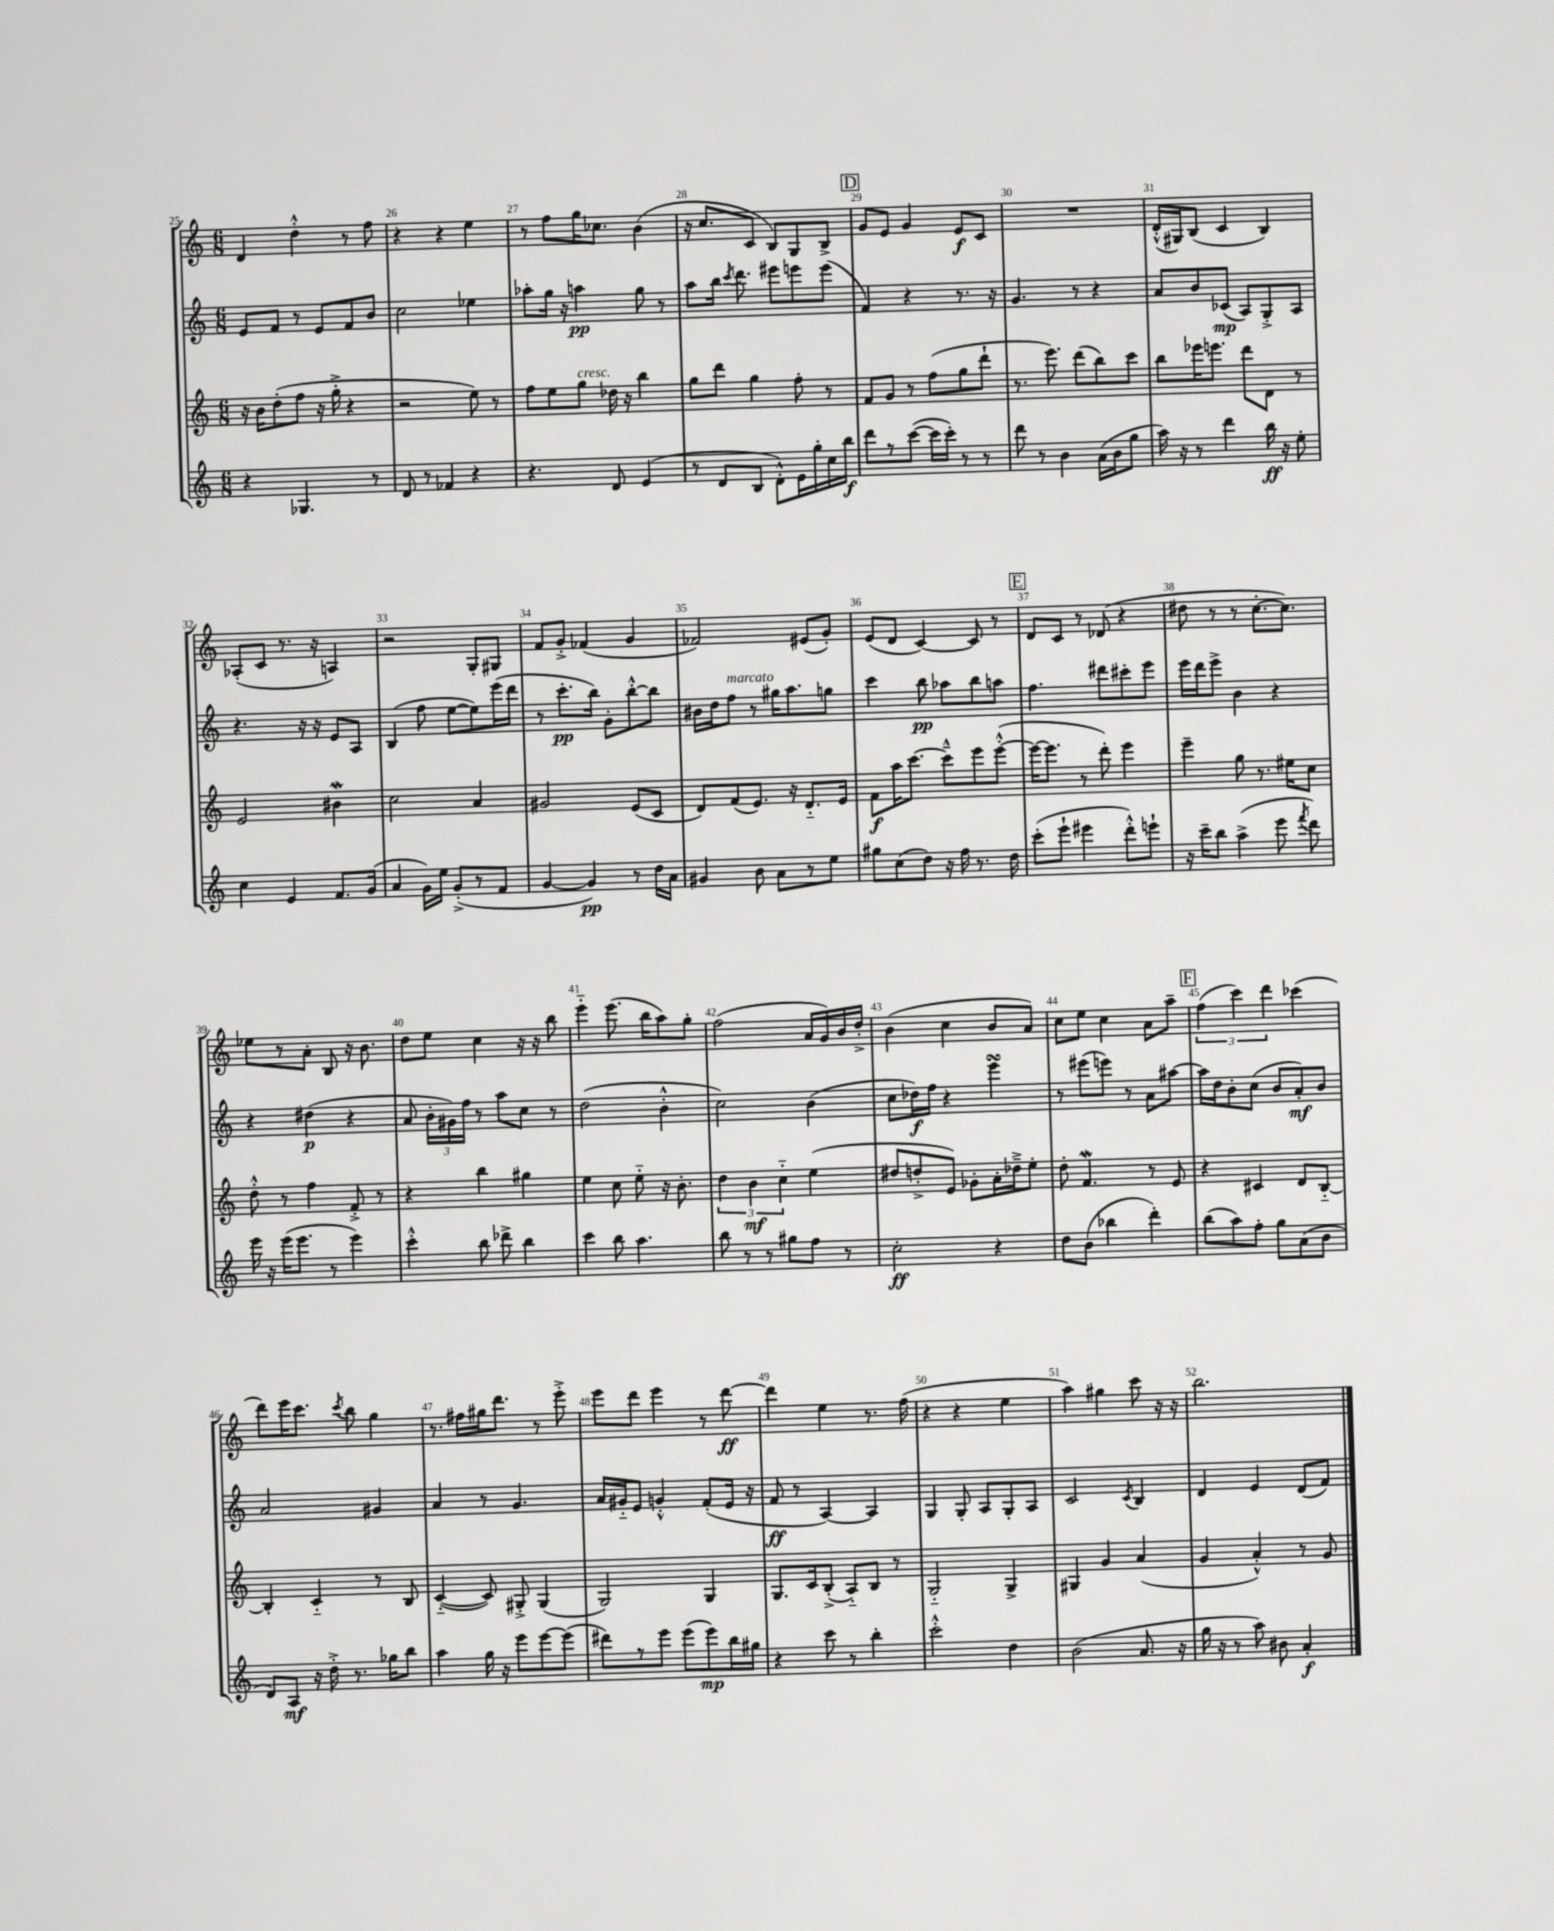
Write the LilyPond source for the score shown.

<<
\new StaffGroup <<
\new Staff = "s0" {
    \clef treble \key c \major \numericTimeSignature \time 6/8
    \autoBeamOff d'4 d''4-.-^ r8 f''8 |
    r4 r4 e''4 |
    r8 f''8[ g''16 ces''8.] b'4( |
    r16 c''8.[ c'8] b8[) g8 b8]-> |
    \mark \markup { \box "D" } g'8[ e'8] g'4 e'8[\f c'8] |
    R2. |
    d'16[-.-^( gis16) b8]( c'4 b4) |
    aes8[-.( c'8] r8. r16 a4) |
    r2 g8[-. gis8] |
    f'8[ g'8]-.-> fes'4( g'4 |
    fes'2) eis'8[( g'8]-.) |
    e'8[( d'8] c'4~) c'8 r8 |
    \mark \markup { \box "E" } d'8[ c'8] r8 des'8( r4 |
    dis''8 r8 r8 c''8.[~-. c''8.]) |
    ees''8[ r8 a'8]-. b8 r16 b'8. |
    d''8[ e''8] c''4 r16 r16 b''8 |
    e'''4-_ e'''8.( b''16[ a''8) g''8]-. |
    f''2( a'16[ g'16) b'16 d''16]-.-> |
    b'4( c''4 b'8[ a'8]) |
    c''8[ e''8] c''4 a'8[ a''8]-- |
    \mark \markup { \box "F" } \tuplet 3/2 { f''4( c'''4) d'''4 } ces'''4( |
    d'''8[) e'''16 c'''8.] \acciaccatura { c'''8 } b''8 g''4 |
    r8. fis''16[ gis''16 d'''8.] r8 e'''8-.-> |
    e'''8[ d'''8] e'''4 r8 d'''8~\ff |
    d'''4 e''4 r8. f''16( |
    r4 r4 e''4 |
    a''4) gis''4 c'''8 r16 r16 |
    b''2. \bar "|." |
}
\new Staff = "s1" {
    \clef treble \key c \major \numericTimeSignature \time 6/8
    \autoBeamOff e'8[ f'8] r8 e'8[ f'8 b'8] |
    c''2 ees''4 |
    aes''8[-. g''16] r16 a''4\pp g''8 r8 |
    a''8[ b''16] \acciaccatura { c'''8 } d'''8. eis'''8[ e'''8 e'''8]( |
    \mark \markup { \box "D" } f'4) r4 r8. r16 |
    g'4. r8 r4 |
    a'8[ b'8 ces'8]\mp( a8[) g8-.-> a8] |
    r4. r16 r16 e'8[ a8] |
    b4( f''8 e''8[~ e''8) e'''16( d'''16] |
    r8 c'''8.[-.\pp b''16]) g'8[-. b''8~-.-^ b''8] |
    bis'16[ d''16 f''8]^\markup { \italic "marcato" } r8 gis''16[ a''8. g''8] |
    c'''4 b''8\pp aes''8[ b''8 a''8] |
    \mark \markup { \box "E" } f''4. dis'''8[ cis'''8-. e'''8] |
    e'''16[ d'''16 e'''8]-> b'4 r4 |
    r4 dis''4\p( r4 |
    a'8 \tuplet 3/2 { b'16[-. gis'16) f''16] } r8 a''8[ c''8] r8 |
    d''2( b'4-.-^ |
    c''2) b'4( |
    c''8[ des''16\f) f''16] r4 e'''4\turn |
    r8 eis'''8[( e'''8]) r8 a'8[ ais''8]~ |
    \mark \markup { \box "F" } ais''16[ d''16 b'8-. c''8]( b'8[ a'8-.\mf) b'8] |
    a'2 gis'4 |
    a'4 r8 g'4. |
    a'16[ gis'16-_ e'8] g'4-.-^ f'8[-.( e'16] r16 |
    f'8\ff r8 a4~) a4 |
    g4 g8-. a8[ g8-. a8] |
    c'2 \acciaccatura { c'8 } b4 |
    d'4 e'4 d'8[( f'8]) \bar "|." |
}
\new Staff = "s2" {
    \clef treble \key c \major \numericTimeSignature \time 6/8
    \autoBeamOff r16 b'16[ d''8-.( f''8] r16 g''16-.-> r4 |
    r2 e''8) r8 |
    f''8[ e''8 g''8]^\markup { \italic "cresc." } des''16 r16 b''4 |
    g''8[ d'''8] g''4 f''8-. r8 |
    \mark \markup { \box "D" } f'8[ g'8] r8 f''8[( g''8 d'''8]-! |
    r8. e'''8.) d'''8[( b''8) c'''8] |
    b''8[ ees'''16 e'''8.] d'''8[ d'8] r8 |
    e'2 bis'4\mordent |
    c''2 a'4 |
    gis'2 e'8[( c'8] |
    d'8[) f'8( e'8.]) r16 d'8.[-_ e'16] |
    f'8[\f a''16 c'''8.]~ c'''8[---^ e'''8 e'''8]~-.-^( |
    \mark \markup { \box "E" } e'''16[~ e'''8.] r8 d'''8-.) e'''4 |
    e'''4-- g''8 r8. eis''16[ c''8] |
    d''8-.-^ r8 f''4 f'8-.-> r8 |
    r4 b''4 gis''4 |
    e''4 c''8 e''8-_ r16 b'8.-. |
    \tuplet 3/2 { d''4 b'4\mf c''4-_ } e''4( |
    dis''8[ d''8-.-> e'8]) ges'8[-. a'16-. des''16---> e''8]-. |
    d''8-. f'4.\mordent r8 e'8 |
    \mark \markup { \box "F" } r4 cis'4 d'8[ b8]~-_ |
    b4-. c'4-_ r8 b8 |
    c'4~-_( c'8) gis8-.-> gis4( |
    g2) g4 |
    g8.[ c'16 b8]-.->( a8[-_) b8] r8 |
    g2-_ g4-> |
    gis4 g'4 a'4( |
    g'4 a'4-.-^) r8 g'8 \bar "|." |
}
\new Staff = "s3" {
    \clef treble \key c \major \numericTimeSignature \time 6/8
    \autoBeamOff r4 ges4. r8 |
    d'8 r8 fes'4 r4 |
    r4. d'8 e'4( |
    r8 d'8[ b8] d'8[-.-^) e'16 g''16-. c''16 b''16]\f |
    \mark \markup { \box "D" } d'''8[ r8 c'''8]~( c'''16[ c'''16]-.) r8 r8 |
    d'''8 r8 b'4 a'16[( b'16 g''8] |
    a''16) r16 r8 d'''4 b''16\ff r16 e''8-. |
    c''4 e'4 f'8.[ g'16]( |
    a'4 g'16[) e''16] g'8[-.->( r8 f'8] |
    g'4~ g'4\pp) r8 d''16[ a'16] |
    gis'4 b'8 a'8[ r8 e''8] |
    gis''8[ c''8( d''8]) r16 f''16 r8. d''16 |
    \mark \markup { \box "E" } c'''8[-.( e'''8]-! eis'''4 d'''8[-.-^) e'''8]-! |
    r16 c'''16[-- b''8] a''4->( e'''8 \acciaccatura { f'''8 } d'''8) |
    e'''16 r16 e'''16[( e'''8.] r8 e'''4) |
    c'''4-.-^ b''8 des'''8-> b''4 |
    c'''4 b''8 a''4. |
    b''8 r8 r8 gis''8[ f''8] r8 |
    c''2-.\ff r4 |
    d''8[ b'8]( bes''4 d'''4-.) |
    \mark \markup { \box "F" } b''8[( a''8) f''8]-. g''8[ a'8( b'8] |
    d'8[) a8]\mf r16 d''16-.-> r8. ges''16[ b''8] |
    a''4 g''16 r16 e'''8[ e'''8~ e'''8]( |
    dis'''8[) r8 e'''8] e'''8[( e'''8\mp) b''16 gis''16] |
    r4 c'''8 r8 b''4-. |
    c'''2-.-^ d''4 |
    b'2( a'8. r16 |
    g''16 r16 r8 a''8) bis'8 a'4-.\f \bar "|." |
}
>>
>>
\layout { \context { \Score currentBarNumber = #25 \override BarNumber.break-visibility = ##(#f #t #t) barNumberVisibility = #all-bar-numbers-visible } }
